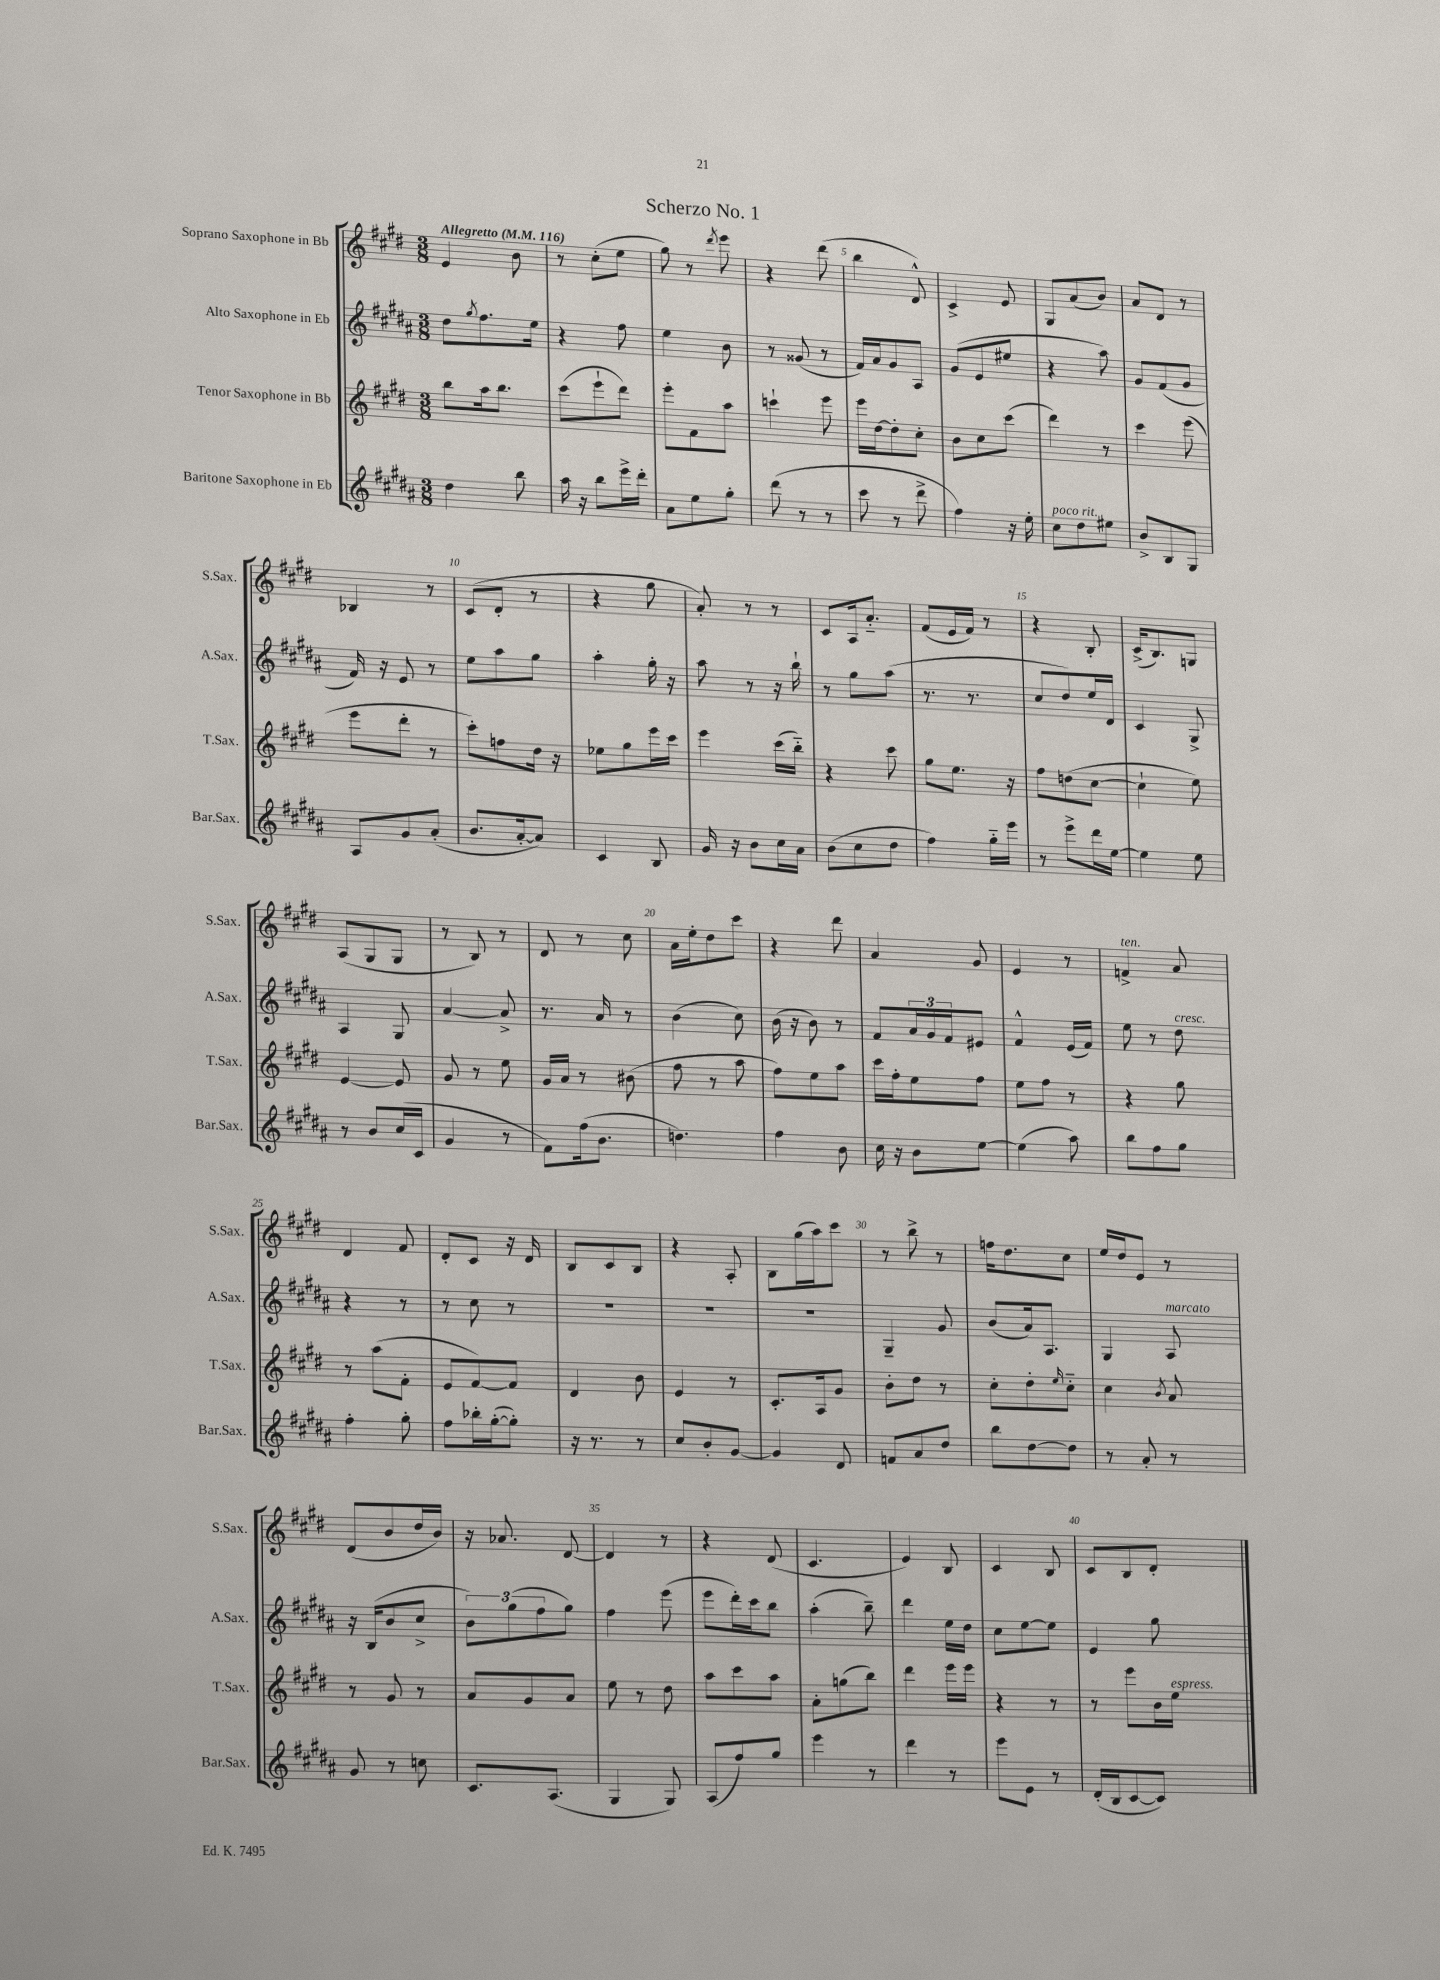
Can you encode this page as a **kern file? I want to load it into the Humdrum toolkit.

**kern	**kern	**kern	**kern
*staff4	*staff3	*staff2	*staff1
*clefG2	*clefG2	*clefG2	*clefG2
*k[f#c#g#d#a#]	*k[f#c#g#d#]	*k[f#c#g#d#a#]	*k[f#c#g#d#]
*M3/8	*M3/8	*M3/8	*M3/8
*MM116	*MM116	*MM116	*MM116
4dd#	8bb	8dd#	4e
.	.	8qgg#	.
.	16aa	8.ff#	.
.	8.bb	.	.
8bb	.	.	8b
.	.	16ee	.
=	=	=	=
16aa#	(8ccc#	4r	8r
16r	.	.	.
8bb	8eee`	.	(8cc#'
16eee^	8ddd#)	8ff#	8ee
16ddd#'	.	.	.
=	=	=	=
8a#	8eee'	4ee	8gg#)
8ee	8f#	.	8r
.	.	.	8qddd#
8gg#'	8aa	8b	8eee
=	=	=	=
(8ddd#	4ccc`	8r	4r
8r	.	(8g##	.
8r	8eee	8r	(8ddd#
=	=	=	=
8ccc#	16eee	16f#)	4bb
.	[16dd#	16a#	.
8r	8dd#']	8g#	.
8ddd#^	8cc#'	8A#	8d#^^)
=	=	=	=
4ff#)	8b	(8g#	4c#^
.	8cc#	8e	.
16r	(8ccc#	8ee#	8e
16ee'	.	.	.
=	=	=	=
8cc#	4ddd#)	4r	8G#
8dd#	.	.	(8a
8ee#	8r	8aa#)	8b)
=	=	=	=
8b^	4ccc#	8g#	8a
8B	.	(8f#	8d#
8G#	(8eee	8g#	8r
=	=	=	=
8A#	8eee	16f#)	4B-
.	.	16r	.
8g#	8ddd#'	8e	.
(8a#'	8r	8r	8r
=	=	=	=
8.b	8ccc#')	8ee	(8c#
.	8ff	8aa#	8d#'
[16a#'	.	.	.
8a#])	16dd#	8gg#	8r
.	16r	.	.
=	=	=	=
4c#	8ee-	4aa#'	4r
.	8gg#	.	.
8B	16eee	16gg#'	8gg#
.	16ccc#	16r	.
=	=	=	=
16g#	4eee	8aa#	8a')
16r	.	.	.
8b	.	8r	8r
16cc#	(16ccc#	16r	8r
16a#	16bb'~)	16bb`	.
=	=	=	=
(8b	4r	8r	8c#
8cc#	.	8gg#	16A
.	.	.	8.a'~
8dd#	8ccc#	(8aa#	.
=	=	=	=
4ff#)	8gg#	8.r	(8f#
.	8.ee	.	16e
.	.	8.r	16f#)
16gg#'~	.	.	8r
16eee	16r	.	.
=	=	=	=
8r	8ff#	8cc#	4r
8eee^	(8dd	8dd#)	.
16ddd#	[8cc#	16ee	8B'
[16ee	.	16d#	.
=	=	=	=
4ee]	4cc#`]	4c#	(16c#^
.	.	.	8.B)
8ee	8ee)	8G#^	8G
=	=	=	=
8r	[4e	4A#	(8A
8b	.	.	8G#
(16cc#	8e]	8G#	8G#
16c#	.	.	.
=	=	=	=
4g#	8g#	[4a#	8r
.	8r	.	8B)
8r	8ee	8a#^]	8r
=	=	=	=
8f#)	16g#	8.r	8d#
.	16a	.	.
(16ff#	8r	.	8r
8.b	.	16a#	.
.	(8b#	8r	8cc#
=	=	=	=
4.dd)	8ff#	(4b	16a
.	.	.	16ee'
.	8r	.	8dd#
.	8aa	8cc#)	8ccc#
=	=	=	=
4ff#	8ff#)	(16b	4r
.	.	16r	.
.	8ee	8b)	.
8b	8aa	8r	8ddd#
=	=	=	=
16cc#	16ccc#	8f#	4a
16r	16ff#'	.	.
8b	8ee	24a#	.
.	.	24g#	.
.	.	24f#	.
[8ee	8ff#	8e#	8g#
=	=	=	=
(4ee]	8ee	4f#^^	4e
.	8ff#	.	.
8aa#)	8r	(16e	8r
.	.	16f#)	.
=	=	=	=
8bb	4r	8ee	4f^
8ff#	.	8r	.
8gg#	8gg#	8dd#	8a
=	=	=	=
4ff#'	8r	4r	4d#
.	(8aa	.	.
8gg#'	8f#'	8r	8f#
=	=	=	=
8ff#	8e	8r	8d#'
16bb-'	[8f#)	8cc#	8c#
([16gg#'	.	.	.
8gg#'])	8f#]	8r	16r
.	.	.	16d#
=	=	=	=
16r	4d#	4.r	8B
8.r	.	.	.
.	.	.	8c#
8r	8b	.	8B
=	=	=	=
8cc#	4e	4.r	4r
8b'	.	.	.
[8g#	8r	.	8A'
=	=	=	=
4g#]	8.c#'	4.r	8B
.	.	.	(16gg#
.	16A	.	16aa)
8d#	8g#	.	8ccc#
=	=	=	=
8f	8b'	4G#~	8r
8a#	8dd#	.	8bb^
8dd#	8r	8g#	8r
=	=	=	=
8bb	8cc#'	(8b	16ff
.	.	.	8.dd#
[8dd#	8dd#'	16a#)	.
.	.	8.A#	.
.	16qqee	.	.
8dd#]	8cc#'~	.	8cc#
=	=	=	=
8r	4cc#	4G#	16ee
.	.	.	16dd#
8a#'	.	.	8e
.	8qb	.	.
8r	8a	8A#	8r
=	=	=	=
8g#	8r	16r	(8d#
.	.	(16B	.
8r	8g#	8b	8b
8cc	8r	8cc#^	16dd#
.	.	.	16b)
=	=	=	=
8.c#	8a	12b)	16r
.	.	.	8.a-
.	.	(12gg#	.
.	8g#	.	.
.	.	12ff#	.
(8.A#	.	.	.
.	8a	8gg#)	[8d#
=	=	=	=
4G#	8ee	4ff#	4d#]
.	8r	.	.
8G#)	8dd#	(8eee	8r
=	=	=	=
(8A#	8aa	8eee	4r
8ff#)	8ccc#	16ddd#')	.
.	.	16ccc#	.
8gg#	8aa	8bb	(8d#
=	=	=	=
4eee	8a'	(4aa#'	4.c#
.	(8gg	.	.
8r	8bb)	8bb~)	.
=	=	=	=
4ddd#	4ddd#	4ddd#	4e)
8r	16eee	16ee	8B
.	16eee	16dd#	.
=	=	=	=
8eee	4r	8cc#	4c#
8e	.	[8ee	.
8r	8r	8ee]	8B
=	=	=	=
(16d#'	8r	4e	8c#
16B	.	.	.
[8c#	8eee	.	8B
8c#])	16b	8gg#	8d#'
.	16ee	.	.
==	==	==	==
*-	*-	*-	*-
